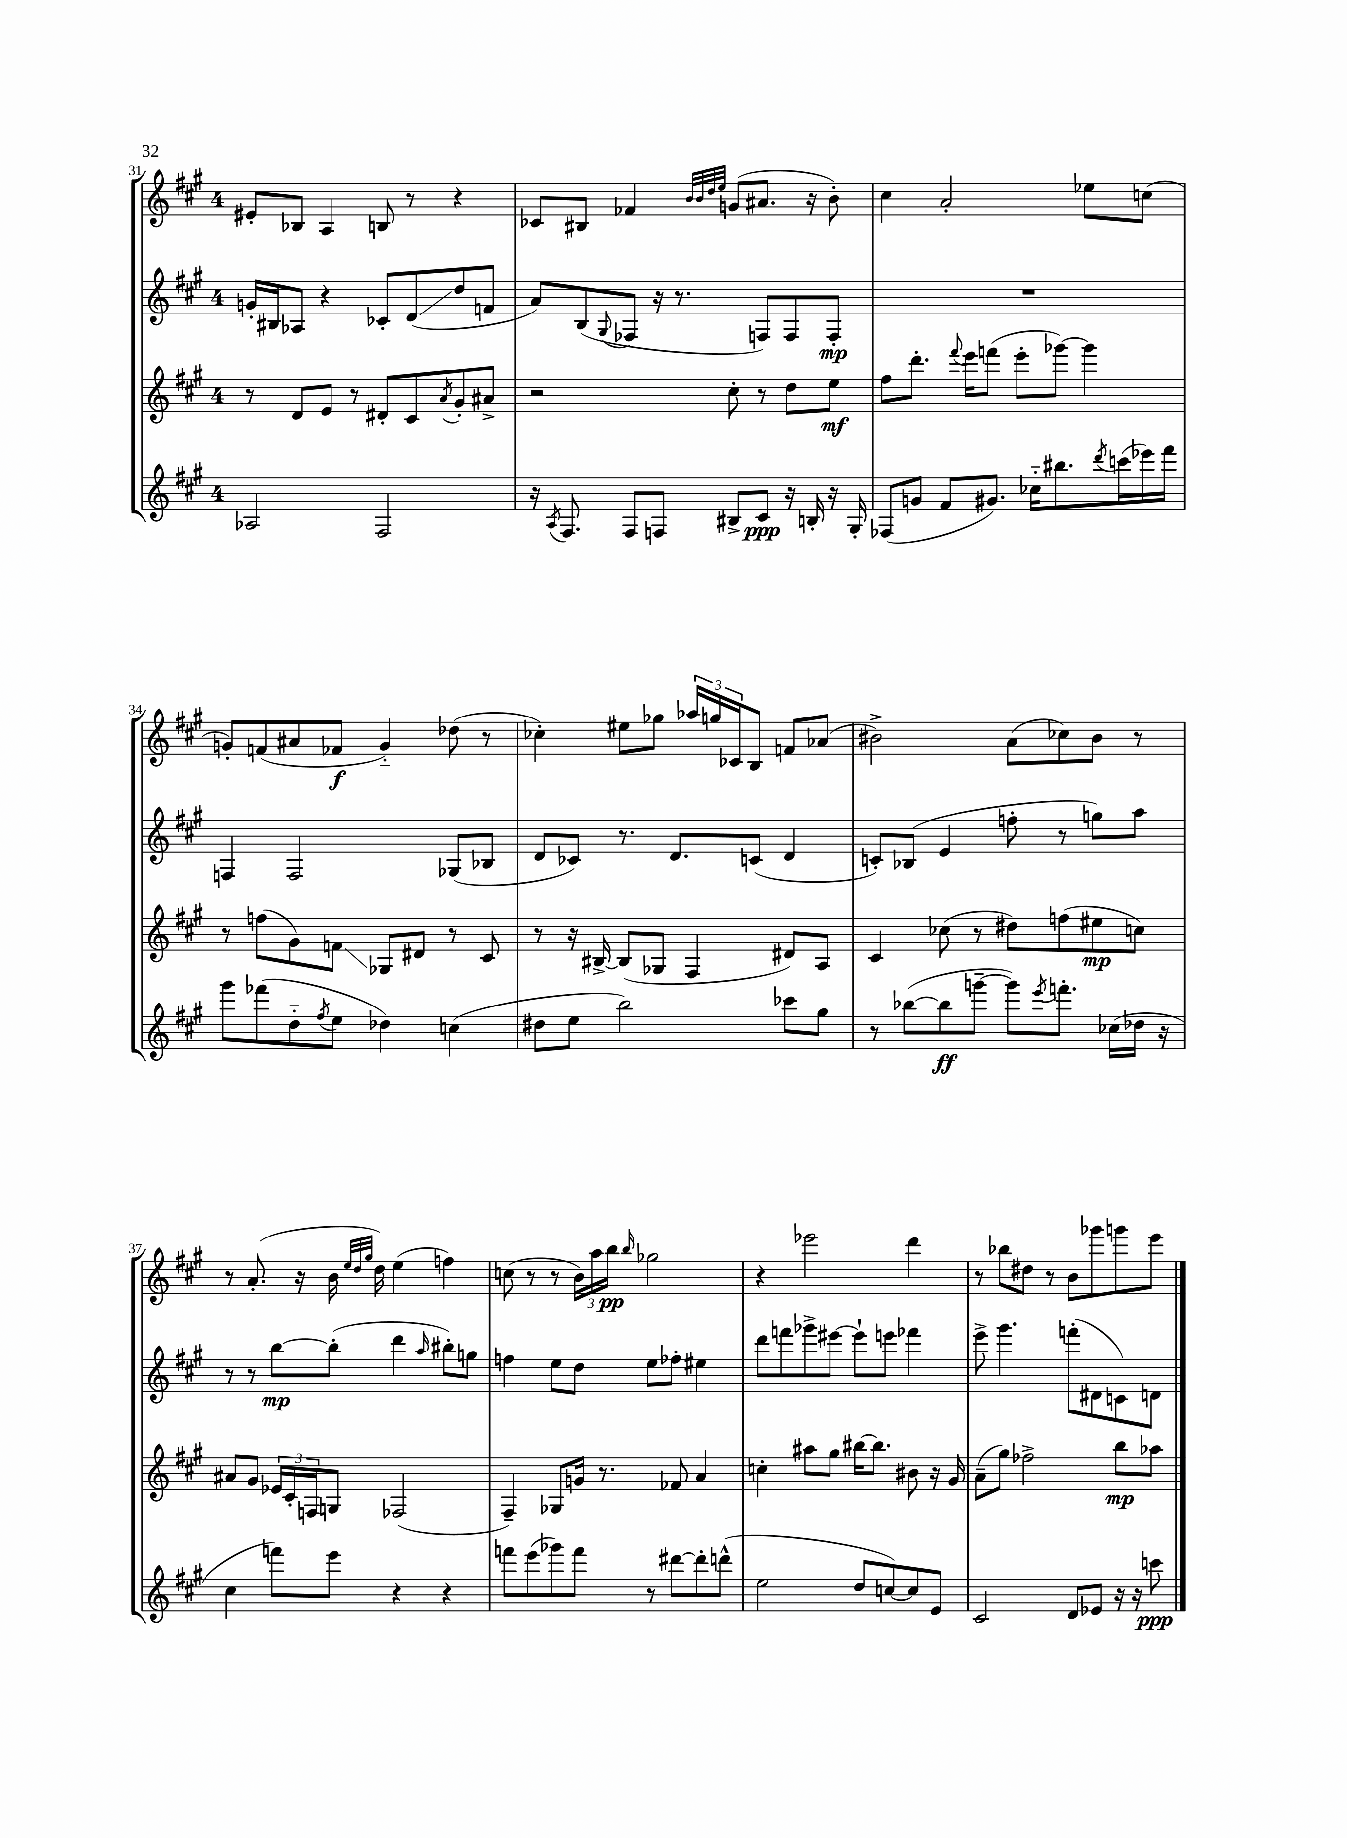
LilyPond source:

<<
\new StaffGroup <<
\new Staff = "s0" {
    \clef treble \key a \major \once \override Staff.TimeSignature.style = #'single-digit \time 4/4
    eis'8-. bes8 a4 b8 r8 r4 |
    ces'8 bis8 fes'4 \grace { b'32 b'32 d''32 e''32 } g'8( ais'8. r16 b'8-.) |
    cis''4 a'2-. ees''8 c''8( |
    g'8-.) f'8( ais'8 fes'8\f g'4-_) des''8( r8 |
    ces''4-.) eis''8 ges''8 \tuplet 3/2 { aes''16 g''16 ces'16 } b8 f'8 aes'8( |
    bis'2->) a'8( ces''8) bis'8 r8 |
    r8 a'8.-.( r16 b'16 \grace { e''32 d''32 gis''32 } d''16) e''4( f''4) |
    c''8( r8 r8 \tuplet 3/2 { b'16) a''16 b''16\pp } \grace { b''16 } ges''2 |
    r4 ees'''2 d'''4 |
    r8 bes''8 dis''8 r8 b'8 ges'''8 g'''8 e'''8 \bar "|." |
}
\new Staff = "s1" {
    \clef treble \key a \major \once \override Staff.TimeSignature.style = #'single-digit \time 4/4
    g'16-. bis16 aes8 r4 ces'8-. d'8\glissando( d''8 f'8 |
    a'8) b8( \appoggiatura { gis8 } fes8 r16 r8. f8) f8 f8-.\mp |
    R1 |
    f4 f2 ges8( bes8 |
    d'8 ces'8) r8. d'8. c'8( d'4 |
    c'8-.) bes8( e'4 f''8-. r8 g''8) a''8 |
    r8 r8 b''8~\mp b''8-.( d'''4 \grace { a''16 } bis''8-.) g''8 |
    f''4 e''8 d''8 e''8 fes''8-. eis''4 |
    d'''8 f'''8 ges'''8-> eis'''8~ eis'''8-! e'''8 fes'''4 |
    e'''8-> gis'''4. f'''8-.( dis'8 c'8) d'8 \bar "|." |
}
\new Staff = "s2" {
    \clef treble \key a \major \once \override Staff.TimeSignature.style = #'single-digit \time 4/4
    r8 d'8 e'8 r8 dis'8-. cis'8 \acciaccatura { a'8 } gis'8-. ais'8-> |
    r2 cis''8-. r8 d''8 e''8\mf |
    fis''8 d'''8.-. \appoggiatura { fis'''8 } e'''16 f'''8( e'''8-. ges'''8~) ges'''4 |
    r8 f''8( gis'8) f'8\glissando ges8 dis'8 r8 cis'8 |
    r8 r16 bis16~-> bis8( ges8 fis4 dis'8) a8 |
    cis'4 ces''8( r8 dis''8) f''8( eis''8\mp c''8) |
    ais'8 gis'8 \tuplet 3/2 { ees'16 cis'16-. f16 } g8 fes2( |
    fis4--) ges8 g'16 r8. fes'8 a'4 |
    c''4-. ais''8 gis''8 bis''16~ bis''8. bis'8 r16 gis'16 |
    a'8--( gis''8) fes''2-> b''8\mp aes''8 \bar "|." |
}
\new Staff = "s3" {
    \clef treble \key a \major \once \override Staff.TimeSignature.style = #'single-digit \time 4/4
    aes2 fis2 |
    r16 \acciaccatura { a8 } fis8. fis8 f8 bis8-> cis'8\ppp r16 b16-. r16 gis16-. |
    fes8( g'8 fis'8 gis'8.) ces''16-_ bis''8. \acciaccatura { d'''8 } c'''16( ees'''16) fis'''16 |
    gis'''8 fes'''8( d''8-_ \acciaccatura { fis''8 } e''8 des''4) c''4( |
    dis''8 e''8 b''2) ces'''8 gis''8 |
    r8 bes''8~( bes''8\ff g'''8~-- g'''8) \acciaccatura { e'''8 } f'''8.-. ces''16( des''16 r16 |
    cis''4 f'''8) e'''8 r4 r4 |
    f'''8 e'''8( ges'''8) f'''8 r8 dis'''8~ dis'''8-. d'''8-^( |
    e''2 d''8 c''8~) c''8 e'8 |
    cis'2 d'8 ees'8 r16 r16 c'''8\ppp \bar "|." |
}
>>
>>
\layout { \context { \Score currentBarNumber = #31 } }
